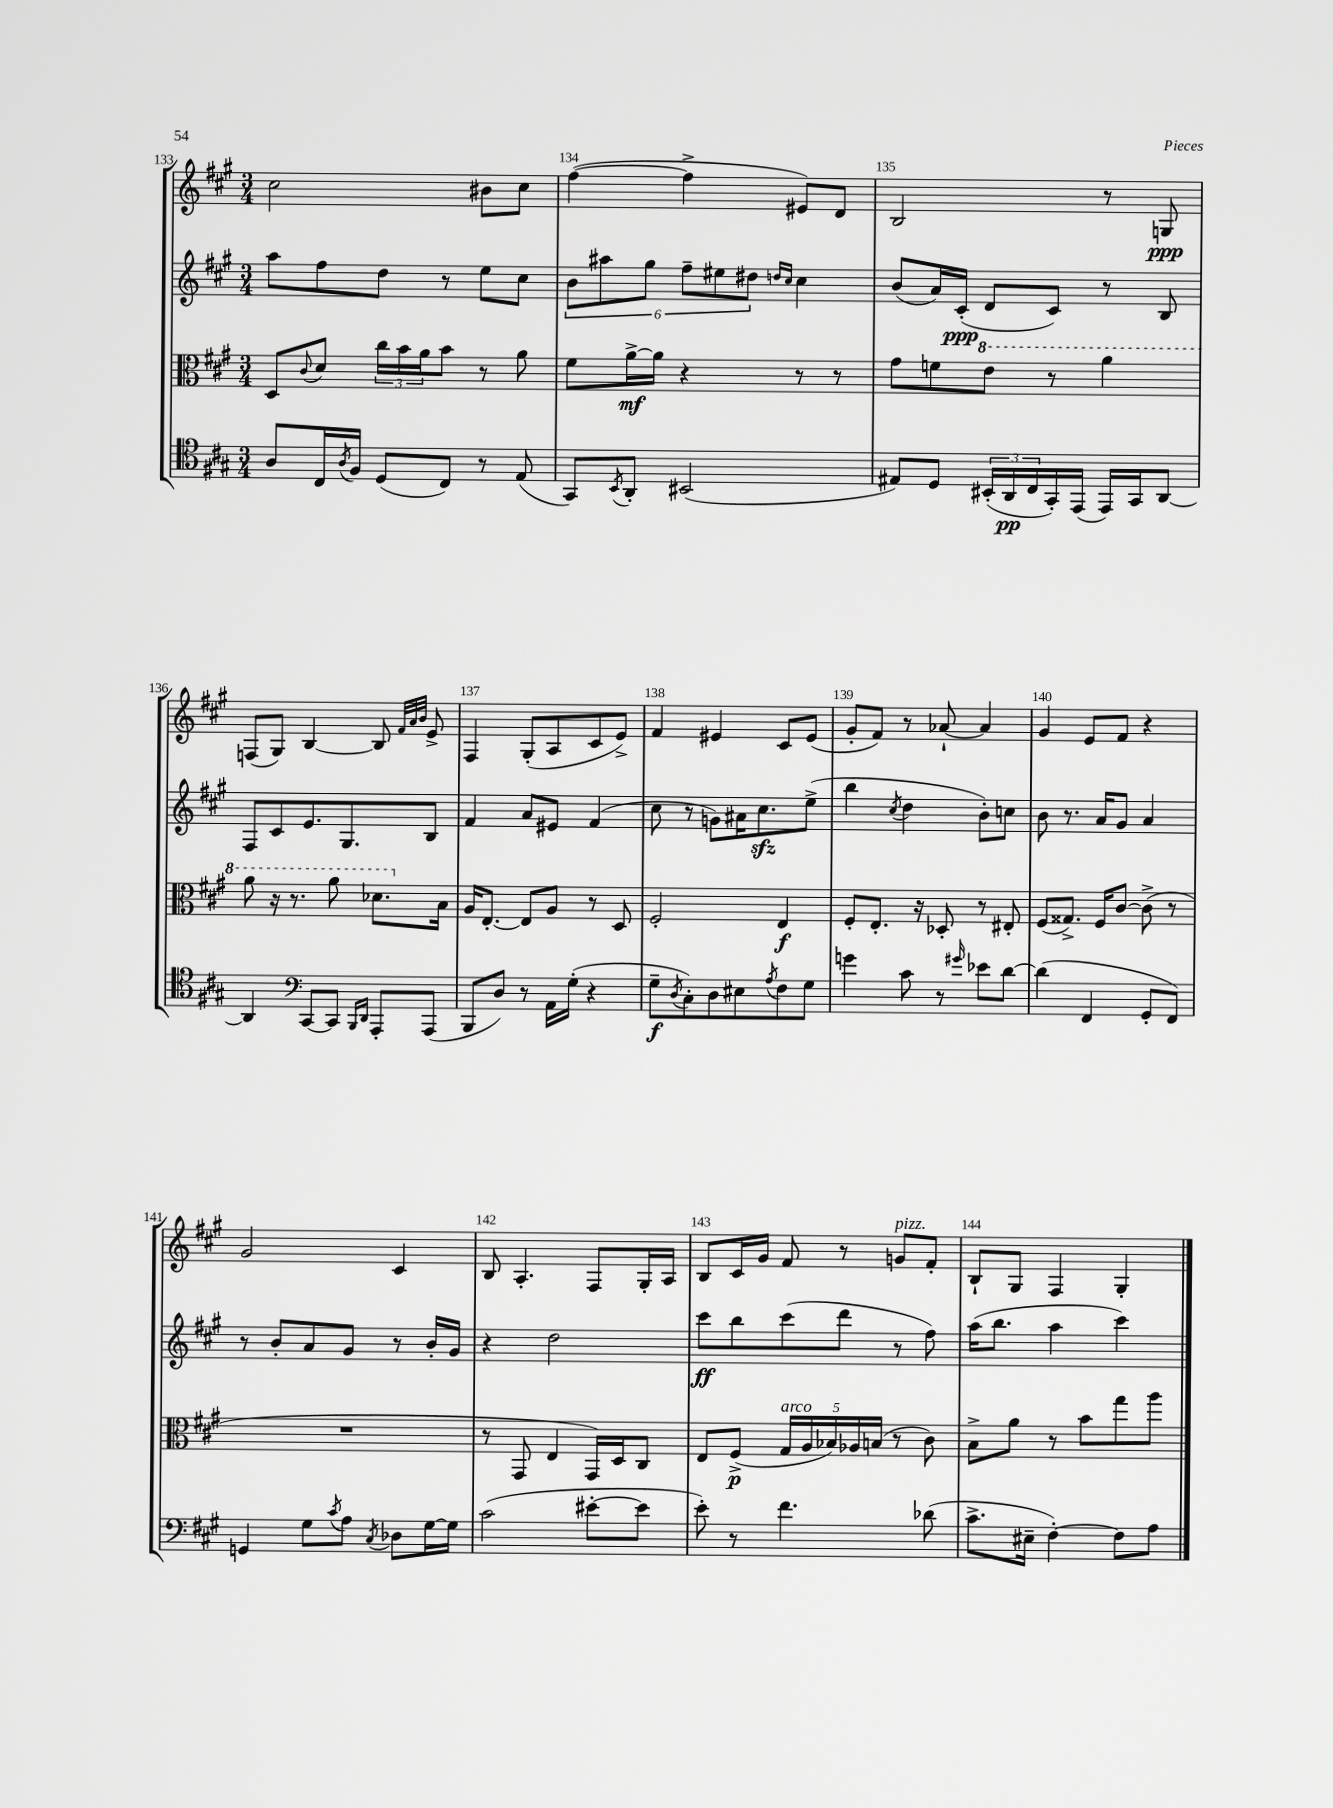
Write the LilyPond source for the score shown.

<<
\new StaffGroup <<
\new Staff = "s0" {
    \clef treble \key a \major \numericTimeSignature \time 3/4
    cis''2 bis'8 cis''8 |
    fis''4~( fis''4-> eis'8) d'8 |
    b2 r8 g8\ppp |
    f8( gis8) b4~ b8 \grace { fis'32 a'32 b'32 } e'8-> |
    fis4 gis8-.( a8 cis'8 e'8->) |
    fis'4 eis'4 cis'8 eis'8( |
    gis'8-. fis'8) r8 aes'8~-! aes'4 |
    gis'4 e'8 fis'8 r4 |
    gis'2 cis'4 |
    b8 a4.-. fis8 gis16-. a16 |
    b8 cis'16 gis'16 fis'8 r8 g'8^\markup { \italic "pizz." } fis'8-. |
    b8-! gis8 fis4 gis4-. \bar "|." |
}
\new Staff = "s1" {
    \clef treble \key a \major \numericTimeSignature \time 3/4
    a''8 fis''8 d''8 r8 e''8 cis''8 |
    \tuplet 6/4 { b'8 ais''8 gis''8 fis''8-- eis''8 dis''8 } \grace { d''16 cis''16 } cis''4 |
    b'8( a'16) cis'16-.\ppp( d'8 cis'8) r8 b8 |
    fis8 cis'8 e'8. gis8. b8 |
    fis'4 a'8 eis'8 fis'4( |
    cis''8 r8 g'8) ais'16 cis''8.\sfz e''8->( |
    b''4 \acciaccatura { cis''8 } d''4 b'8-.) c''8 |
    b'8 r8. a'16 gis'8 a'4 |
    r8 b'8-. a'8 gis'8 r8 b'16-. gis'16 |
    r4 d''2 |
    cis'''8\ff b''8 cis'''8( d'''8 r8 fis''8) |
    a''16( b''8. a''4 cis'''4) \bar "|." |
}
\new Staff = "s2" {
    \clef alto \key a \major \numericTimeSignature \time 3/4
    d8 \appoggiatura { cis'8 } d'8 \tuplet 3/2 { cis''16 b'16 a'16 } b'8 r8 a'8 |
    fis'8 a'16~->\mf a'16 r4 r8 r8 |
    gis'8 f'8 \ottava #1 e''8 r8 a''4 |
    a''8 r16 r8. a''8 des''8. \ottava #0 b16 |
    a16 e8.~-. e8 a8 r8 d8 |
    fis2-. e4\f |
    fis8-. e8.-. r16 des8-. r8 eis8-. |
    fis8( gisis8.->) fis16 cis'8~ cis'8->( r8 |
    R2. |
    r8 gis,8 e4 gis,16) d16 cis8 |
    e8 fis8->\p( \tuplet 5/4 { gis16^\markup { \italic "arco" } a16 bes16) aes16 b16( } r8 cis'8) |
    b8-> a'8 r8 b'8 gis''8 a''8 \bar "|." |
}
\new Staff = "s3" {
    \clef tenor \key a \major \numericTimeSignature \time 3/4
    a8 cis16 \acciaccatura { a8 } fis16 d8( cis8) r8 e8( |
    gis,8) \acciaccatura { b,8 } a,8-. bis,2( |
    eis8) d8 \tuplet 3/2 { bis,16-.( a,16\pp cis16 } gis,16-.) e,16( e,16) gis,16 a,8~ |
    a,4 \clef bass cis,8~ cis,8 \grace { b,,16 d,16 } a,,8-. a,,8( |
    b,,8 d8) r8 a,16 gis16-.( r4 |
    gis8--\f \acciaccatura { d8 } cis8-.) d8 eis8 \acciaccatura { a8 } fis8 gis8 |
    g'4 cis'8 r8 \grace { gis'16 } ees'8 d'8~ |
    d'4( fis,4 gis,8-. fis,8) |
    g,4 gis8 \acciaccatura { cis'8 } a8 \acciaccatura { cis8 } des8 gis16~ gis16 |
    cis'2( eis'8~-. eis'8 |
    e'8-.) r8 fis'4. des'8( |
    cis'8.-> eis16-- fis4~-.) fis8 a8 \bar "|." |
}
>>
>>
\layout { \context { \Score currentBarNumber = #133 \override BarNumber.break-visibility = ##(#f #t #t) barNumberVisibility = #all-bar-numbers-visible } }
